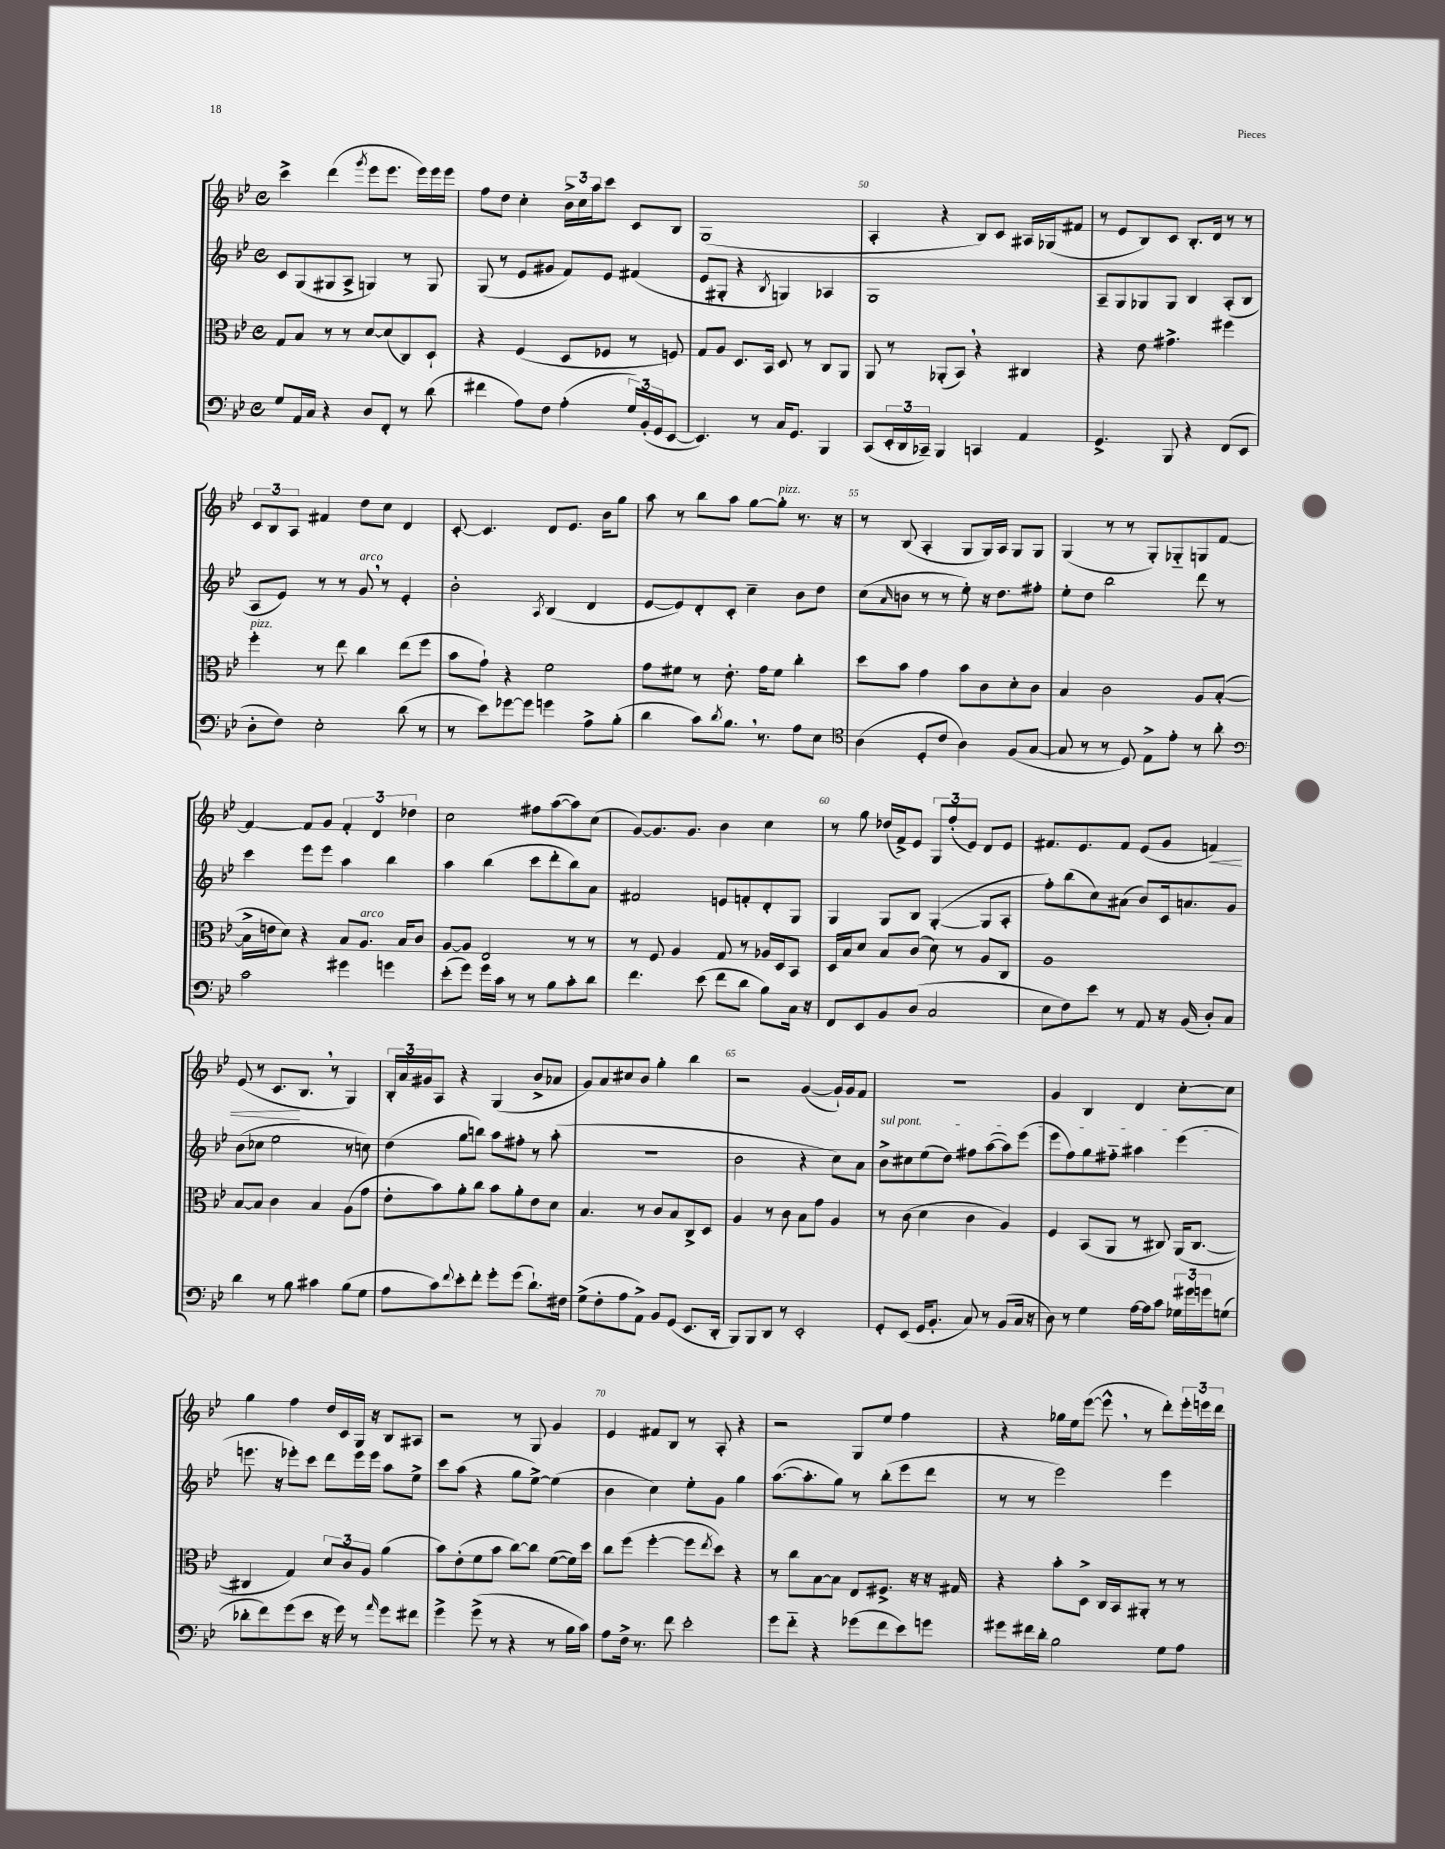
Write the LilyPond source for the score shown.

<<
\new StaffGroup <<
\new Staff = "s0" {
    \clef treble \key bes \major \defaultTimeSignature \time 4/4
    c'''4-> d'''4( \acciaccatura { g'''8 } ees'''8 ees'''8. ees'''16) ees'''16 ees'''16 |
    f''8 d''8 c''4-. \tuplet 3/2 { bes'16-> c''16 a''16 } c'''8 c'8 bes8 |
    g1( |
    a4-. r4 bes8) c'8 ais16 ges16( fis'8 |
    r8 ees'8 bes8) c'8 bes8.-. d'16 r8 r8 |
    \tuplet 3/2 { c'8 bes8 a8 } fis'4 d''8 c''8 d'4 |
    c'8~-. c'4. d'8 ees'8. bes'16 g''8 |
    a''8 r8 bes''8 a''8 g''8~ g''8-.^\markup { \italic "pizz." } r8. r16 |
    r8 bes8( a4-. g8 g16) a16 g8 g8 |
    g4( r8 r8 g8-.) ges8-_ g8 f'8~ |
    f'4~ f'8 g'8 \tuplet 3/2 { f'4-. d'4 des''4 } |
    c''2 fis''8 a''8~( a''8) c''8( |
    g'8~) g'8. g'8. bes'4 c''4 |
    r8 g''8 des''16( f'16->) ees'8 \tuplet 3/2 { g8 f''8-.( ees'8) } d'8 ees'8 |
    fis'8. ees'8. fis'8 ees'8( g'8 f'4\<) |
    ees'8( r8 c'8.\! bes8. \breathe r8 g4) |
    \tuplet 3/2 { bes16-. a'16 gis'16 } a8 r4 g4( bes'8-> aes'8 |
    g'8) a'8 cis''8 bes'8 g''4-. bes''4 |
    r2 g'4~( g'16-!) g'16 f'8 |
    R1 |
    g'4 bes4 d'4 c''8~-. c''8 |
    g''4 f''4 d''16 c'16 g16 r16 bes8 ais8 |
    r2 r8 g8 g'4 |
    ees'4 fis'8 bes8 r8 a8-. r4 |
    r2 g8 ees''8 f''4 |
    r4 ges''16 ees''16 ees'''8~( ees'''8-^ \breathe r8 d'''8-.) \tuplet 3/2 { ees'''16-. e'''16 d'''16 } \bar "|." |
}
\new Staff = "s1" {
    \clef treble \key bes \major \defaultTimeSignature \time 4/4
    c'8 g8( gis8 a8-> g4) r8 g8 |
    g8( r8 ees'8 gis'8 f'8) ees'8 fis'4( |
    ees'8 gis8-. r4 \acciaccatura { bes8 } g4) aes4 |
    g1 |
    a8-- g8 ges8 ges8 bes4 a8-.( bes8 |
    a8 ees'8) r8 r8 g'8^\markup { \italic "arco" } \breathe r8 ees'4-. |
    bes'2-. \acciaccatura { a8 } bes4( d'4 |
    ees'8~ ees'8) d'8-. c'8-. c''4-- bes'8 d''8 |
    c''8( \grace { a'16 } b'8 r8 r8 ees''8-.) r16 d''8. fis''8-. |
    ees''8-. d''8 bes''2 d'''8 r8 |
    c'''4 ees'''8 ees'''8 a''4 bes''4 |
    a''4 bes''4( c'''8 d'''8-. bes''8) a'8 |
    fis'2 e'8 f'8-. d'8-. g8 |
    g4 g8 bes8 g4~-.( g8 a8-. |
    f''8-.) bes''8( c''8) ais'8( bes'8) c'16 a'8. g'8 |
    bes'8( ces''8 ees''2 r8 c''8) |
    d''4( g''8 b''8) a''8 fis''8-. r8 a''8-.( |
    R1 |
    bes'2 r4 c''8) a'8 |
    \once \override TextSpanner.bound-details.left.text = \markup { \italic "sul pont." } bes'8->\startTextSpan cis''8 ees''8( d''8) fis''8 a''8~( a''8) ees'''8( |
    ees'''8 f''8) g''8 fis''8-_ ais''4 ees'''4\stopTextSpan( |
    e'''8. r16 ees'''8-.) c'''8 d'''8 ees'''16 ees'''16 a''8 ees''8-> |
    c'''8 a''8( r4 g''8 ees''8~->) ees''4( |
    bes'4 c''4) ees''8-. g'8 g''4 |
    a''8.~( a''8.-. g''8) r8 bes''8-.( ees'''8 d'''8 |
    r8 r8 ees'''2) ees'''4 \bar "|." |
}
\new Staff = "s2" {
    \clef alto \key bes \major \defaultTimeSignature \time 4/4
    g8 bes8 r8 r8 d'8~ d'8( c8) d8-! |
    r4 f4( d8 fes8 r8 f8) |
    g8 a8 d8. bes,16 d8 r8 c8 a,8 |
    a,8 r8 aes,8-.( bes,8) \breathe r4 cis4 |
    r4 ees'8 gis'4.-> fis''4 |
    f''4-.^\markup { \italic "pizz." } r8 ees''8 c''4 ees''8( f''8 |
    bes'8 g'8-!) r4 f'2 |
    g'8 fis'8 r8 ees'8.-. g'16 fis'8 c''4-. |
    d''8 bes'8 g'4 bes'8 c'8 d'8-. c'8 |
    bes4 c'2 a8 bes8~-.( |
    bes16-> e'16 d'8) r4 bes8 a8.^\markup { \italic "arco" } bes16 c'8 |
    a8~ a8 ees2 r8 r8 |
    r8 f8 a4 g8 r8 aes16 d16 bes,8 |
    d16 bes16 d'8 bes8 c'8( d'8) r8 a8 c8 |
    a1 |
    bes8~ bes8 c'4 bes4 a8( g'8 |
    ees'8-. bes'8) a'8-. c''8 bes'8 a'8-. ees'8 d'8 |
    bes4. r8 c'8 bes8 c8-> d8 |
    a4 r8 c'8 bes8 g'8 a4 |
    r8 c'8( d'4 c'4 a4) |
    f4 bes,8( a,8 r8 cis8) a,16( cis8.~ |
    cis4 g4) \tuplet 3/2 { d'8 c'8 a8 } a'4( |
    bes'8) ees'8-.( f'8 bes'8 c''8~) c''8 f'8~( f'16) d''16 |
    c''8 f''8( f''4~-. f''8 \acciaccatura { ees''8 } d''8) r4 |
    r8 c''8 bes8~ bes8 ees8 fis8.-> r16 r16 gis16 |
    r4 bes'8-. d8-> c16 bes,16 ais,8-. r8 r8 \bar "|." |
}
\new Staff = "s3" {
    \clef bass \key bes \major \defaultTimeSignature \time 4/4
    g8 a,16 c16 r4 d8 f,8-. r8 d'8( |
    fis'4 a8) f8 a4-.( \tuplet 3/2 { g16) bes,16-.( g,16 } ees,8~ |
    ees,4.) r8 c16 g,8. bes,,4 |
    c,8( \tuplet 3/2 { ees,16-. d,16 ces,16--) } bes,,4 c,4 a,4 |
    g,4.-> bes,,8 r4 f,8( ees,8 |
    d8-. f8) ees2-. d'8( r8 |
    r8 ees'8) ges'8~ ges'8 g'4 a8-> bes8-.( |
    d'4 c'8) \acciaccatura { d'8 } bes8. \breathe r8. a8 ees8 |
    \clef tenor a4( d8-. c'8 a4) f8( g8~ |
    g8 r8 r8 d8) ees8-> ees'8-. r8 a'8-. |
    \clef bass c'2 gis'4 g'4 |
    ees'8-.( g'8) g'16 c'16 r8 r8 bes8 c'8-. d'8 |
    f'4. ees'8( f'8 d'8 bes8) c16 r16 |
    f,8 ees,8 bes,8 d8( c2 |
    ees8 f8) ees'8 r8 a,8 r16 bes,16( d8-.) c8 |
    d'4 r8 bes8 cis'4 bes8( g8 |
    a8 c'8) \appoggiatura { f'8 } ees'8-. f'8-. g'8-. g'8( d'8.-!) fis16 |
    g8->( f8-. a8 a,8->) bes,8 g,8( ees,8. d,16-. |
    bes,,8) bes,,8 d,8 r8 ees,2-. |
    g,8-. ees,8( g,16 bes,8.-. c8) r8 bes,8( c16 r16 |
    d8) r8 g4 a16~ a16 c'8 \tuplet 3/2 { ges16 gis'16 g'16 } g8( |
    des'8-. f'8) g'8( ees'8 r16 g'16) r8 \grace { a'16 } g'8 fis'8 |
    g'4-> g'8->( r8 r4 r8 bes16 c'16) |
    a8 f16-> r8. f'8 ees'2-. |
    g'8 f'8-_ r4 ges'8( f'8 ees'8) g'8 |
    gis'8 fis'16 d'16-. bes2 g8 a8 \bar "|." |
}
>>
>>
\layout { \context { \Score currentBarNumber = #47 \override BarNumber.break-visibility = ##(#f #t #t) barNumberVisibility = #(every-nth-bar-number-visible 5) } }
